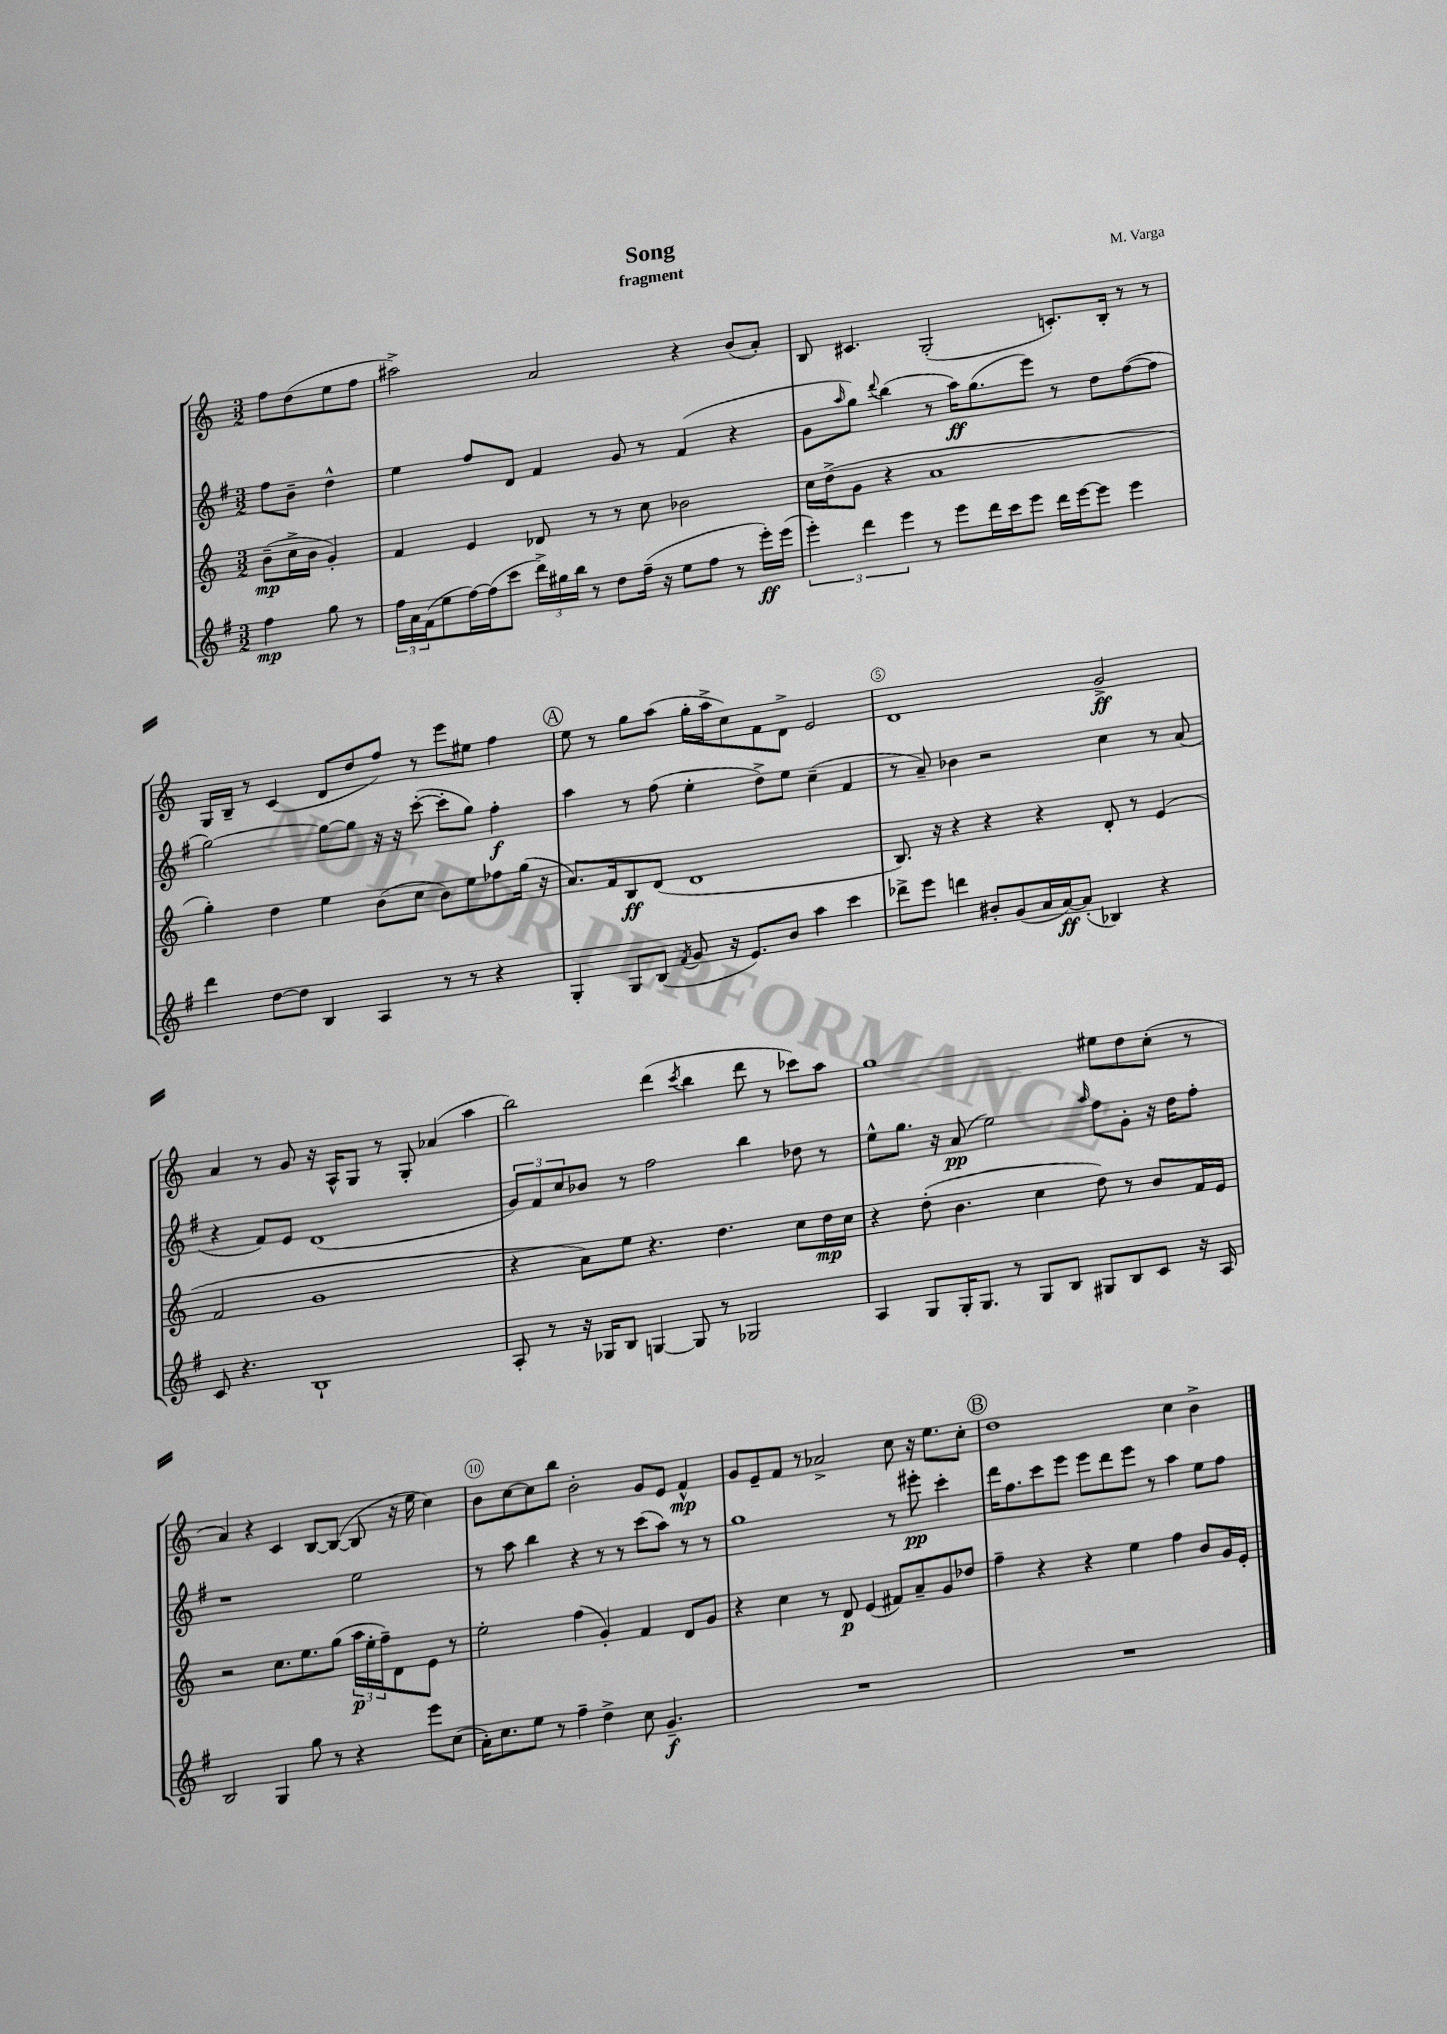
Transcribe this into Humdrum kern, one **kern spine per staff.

**kern	**kern	**kern	**kern
*staff4	*staff3	*staff2	*staff1
*clefG2	*clefG2	*clefG2	*clefG2
*k[f#]	*k[]	*k[f#]	*k[]
*M3/2	*M3/2	*M3/2	*M3/2
4ff#	(8b~	8ff#	8ff
.	16cc^	8b~	(8dd
.	16b	.	.
8gg	4g')	4dd^^	8ee
8r	.	.	8ff
=	=	=	=
24ff#	4f	4ee	2aa#^)
24a	.	.	.
(24f#	.	.	.
8ee	.	.	.
[16ff#)	4e	8ff#	.
(16ff#]	.	.	.
8ccc	.	8d	.
24ddd^)	8d-	4f#	2a
24gg#	.	.	.
24bb	.	.	.
8r	8r	.	.
8dd	8r	8g	.
(16ff#~	8cc	8r	.
16r	.	.	.
8ee	2b-	(4f#	4r
8ff#	.	.	.
8r	.	4r	(8b
16eee')	.	.	8a')
(16eee	.	.	.
=	=	=	=
6eee')	16cc	8g	8B
.	(16dd^	.	.
.	.	16qqaa	.
.	8g	8gg)	4.c#
6ddd	.	.	.
.	.	8qqddd	.
.	4r	(4bb	.
6eee	.	.	.
8r	1a	8r	(2G'
8eee	.	16aa)	.
.	.	(8.gg	.
16ddd	.	.	.
16ccc	.	.	.
8eee	.	8eee)	.
16ddd	.	8r	8.c')
[16eee	.	.	.
8eee]	.	8dd	.
.	.	.	16B'
4eee	.	([8ff#	8r
.	.	8ff#]	8r
=	=	=	=
4ddd	4gg')	[2gg)	16G
.	.	.	16B~
.	.	.	8r
[8dd	4dd	.	(4c
8dd]	.	.	.
4B	4ee	8gg_	8d
.	.	8gg]	8dd
4A	(8b	16r	8ff)
.	.	16r	.
.	8cc	([8ccc'	8r
8r	8b)	8ccc']	8eee
8r	8ee	8gg)	8ee#
4r	8ff-	4ff#'	4ff
.	(16gg	.	.
.	16r	.	.
=	=	=	=
4G'	8.a)	4aa	8ee
.	.	.	8r
.	16f	.	.
8G	8B	8r	8gg
(8B	(8d	(8ff#	(8aa
8qf#	.	.	.
8g	1d	4ee'	16gg'
.	.	.	16aa^
16r	.	.	8cc)
8.e)	.	.	.
.	.	8dd^)	8f
8b	.	8ee	8d^
4aa	.	(4cc~	2e
4ccc	.	4f#	.
=	=	=	=
8ddd-^	8.B)	8r	1d
8eee	.	8a~)	.
.	16r	.	.
4ddd	4r	4b-	.
8b#'	4r	2r	.
(8g	.	.	.
16a	4r	.	.
[16a)	.	.	.
(8a']	.	.	.
4B-)	8d'	4cc	2g^
.	8r	.	.
4r	(4e	8r	.
.	.	(8a	.
=	=	=	=
8c	2f	4r	4a
4.r	.	.	.
.	.	8f#)	8r
.	.	8e	8g
1B`	1g	(1d	16r
.	.	.	16A^^
.	.	.	8G
.	.	.	8r
.	.	.	8G'
.	.	.	(4a-
.	.	.	4aa
=	=	=	=
8A'	4r	12g)	2bb)
.	.	12f#	.
8r	.	.	.
.	.	12cc	.
16r	8a)	8b-	.
16G-	.	.	.
8B	8ee	8r	.
[4G	4.r	2ff#	(4ddd
.	.	.	8qccc
8G]	.	.	4bb
8r	4.dd	.	.
2G-	.	4bb	8ddd
.	.	.	8r
.	8cc	8dd-	8ccc-)
.	16dd	8r	8aa
.	16cc	.	.
=	=	=	=
4A	4r	8ee^^	1gg
.	.	8.gg	.
8G	(8dd'	.	.
.	.	16r	.
16G'	4.b	(8a	.
8.G	.	.	.
.	.	2ee)	.
8r	.	.	.
8G	4cc	.	.
8B	.	.	.
.	.	16qqaa	.
8G#	8dd)	8ff#	8ee#
8B	8r	8g'	8dd
8c	8b	16r	(8cc'
.	.	16dd	.
16r	16f	8ff#'	8r
16A	16e	.	.
=	=	=	=
2B	2r	1r	4a)
.	.	.	4r
4G	8.cc	.	4c
.	8.ee	.	.
8gg	.	.	[8B
8r	(8gg	.	(8B_
4r	24aa	2ee	8B]
.	24ee'	.	.
.	24ff~)	.	.
.	8d	.	16r
.	.	.	16ee
8eee	8e	.	4cc)
(8cc	8r	.	.
=	=	=	=
16a')	2ee'	8r	8b
8.cc	.	.	.
.	.	8aa	[8cc
8ee	.	4bb	8cc]
8r	.	.	8bb
4ff#~	(4ff	4r	2b'
4dd^	4g')	8r	.
.	.	8r	.
8cc	4f	(8ccc	8g
4.g~	.	8aa)	8e
.	8d	8r	4f^^
.	8g	8r	.
=	=	=	=
1.r	4r	1gg	8g
.	.	.	8e~
.	4cc	.	8f
.	.	.	8r
.	8r	.	2a-^
.	8d	.	.
.	(4e	.	.
.	8f#)	8r	8cc
.	8a~	8eee#'	16r
.	.	.	8.ee
.	8g	4ccc'	.
.	8dd-	.	8cc'
=	=	=	=
1.r	4ff~	16ddd	1dd
.	.	8.ff#	.
.	4r	8ccc	.
.	.	8eee	.
.	4r	8eee	.
.	.	8ddd	.
.	4ee	8eee	.
.	.	8r	.
.	4ff	4aa	4cc
.	8b	8ee	4b^
.	16g	8ff#	.
.	16e'	.	.
==	==	==	==
*-	*-	*-	*-
